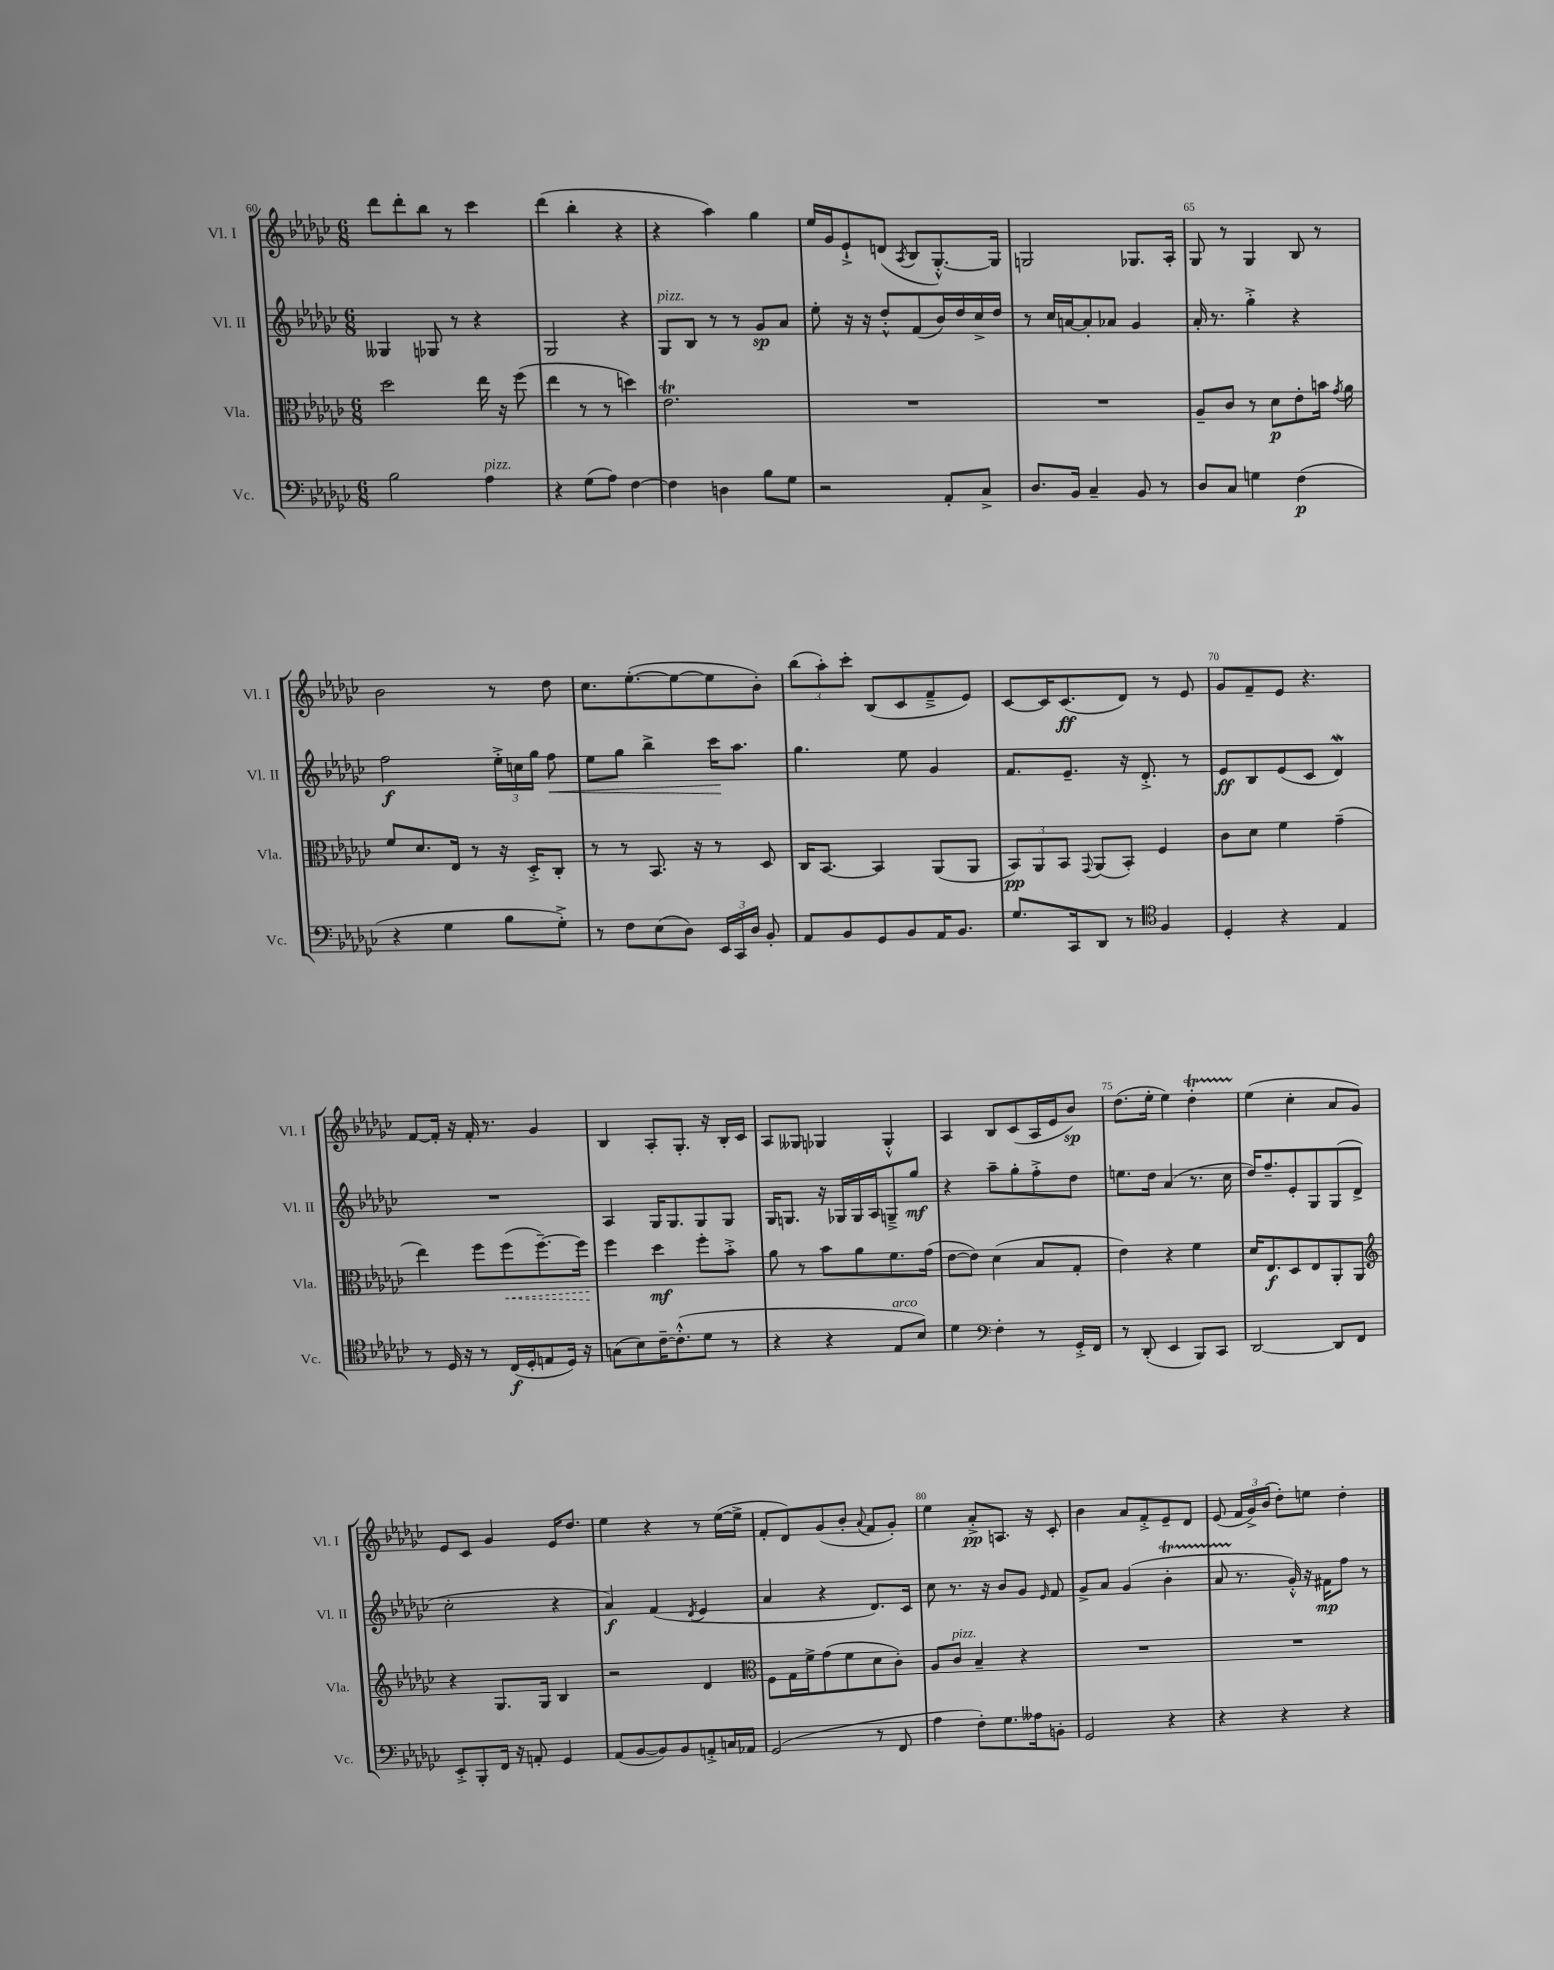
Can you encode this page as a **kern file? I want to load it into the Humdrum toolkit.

**kern	**dynam	**kern	**dynam	**kern	**dynam	**kern	**dynam
*part4	*part4	*part3	*part3	*part2	*part2	*part1	*part1
*staff4	*staff4	*staff3	*staff3	*staff2	*staff2	*staff1	*staff1
*I"Vc.	*	*I"Vla.	*	*I"Vl. II	*	*I"Vl. I	*
*I'Vc.	*	*I'Vla.	*	*I'Vl. II	*	*I'Vl. I	*
*clefF4	*	*clefC3	*	*clefG2	*	*clefG2	*
*k[b-e-a-d-g-c-]	*	*k[b-e-a-d-g-c-]	*	*k[b-e-a-d-g-c-]	*	*k[b-e-a-d-g-c-]	*
*M6/8	*	*M6/8	*	*M6/8	*	*M6/8	*
=60	=60	=60	=60	=60	=60	=60	=60
2B-\	.	2dd-\	.	4G--X/	.	8ddd-\L	.
.	.	.	.	.	.	8ddd-'\	.
.	.	.	.	8G-X/	.	8bb-\J	.
.	.	.	.	8r	.	8r	.
!LO:TX:a:i:t=pizz.	!	!	!	!	!	!	!
4A-\	.	16ee-\	.	4r	.	4ccc-\	.
.	.	16r	.	.	.	.	.
.	.	(8ff\	.	.	.	.	.
=61	=61	=61	=61	=61	=61	=61	=61
4r	.	4ee-\	.	2G-/	.	(4ddd-\	.
(8G-\L	.	8r	.	.	.	4bb-'\	.
8A-\J)	.	8r	.	.	.	.	.
[4F\	.	4ddn\)	.	4r	.	4r	.
=62	=62	=62	=62	=62	=62	=62	=62
!	!	!	!	!LO:TX:a:i:t=pizz.	!	!	!
4F\]	.	2.e-T\	.	8G-/L	.	4r	.
.	.	.	.	8B-/J	.	.	.
4Dn\	.	.	.	8r	.	4aa-\)	.
.	.	.	.	8r	.	.	.
8B-\L	.	.	.	8g-/L	sp	4gg-\	.
8G-\J	.	.	.	8a-/J	.	.	.
=63	=63	=63	=63	=63	=63	=63	=63
2r	.	2.r	.	8ee-'\	.	16ee-/LL	.
.	.	.	.	.	.	16g-/J	.
.	.	.	.	16r	.	8e-`^/	.
.	.	.	.	16r	.	.	.
.	.	.	.	8dd-'^^/L	.	(8dn/J	.
.	.	.	.	.	.	8qA-/	.
.	.	.	.	(8f/	.	8B-/L	.
8AA-'/L	.	.	.	16b-/L)	.	[8.G-'^^/)	.
.	.	.	.	16dd-/	.	.	.
8C-^/J	.	.	.	16cc-^/	.	.	.
.	.	.	.	16dd-/JJ	.	16G-/Jk]	.
=64	=64	=64	=64	=64	=64	=64	=64
8.D-/L	.	2.r	.	8r	.	2Gn/	.
.	.	.	.	16cc-/LL	.	.	.
16BB-/Jk	.	.	.	[16an/J	.	.	.
4C-~/	.	.	.	8a'/]	.	.	.
.	.	.	.	8a-X/J	.	.	.
8BB-/	.	.	.	4g-/	.	8.G-X/L	.
8r	.	.	.	.	.	.	.
.	.	.	.	.	.	16A-'/Jk	.
=65	=65	=65	=65	=65	=65	=65	=65
8D-/L	.	8A-~/L	.	16a-'/	.	8G-/	.
.	.	.	.	8.r	.	.	.
8C-/J	.	8c-/J	.	.	.	8r	.
4Gn\	.	8r	.	4gg-'^\	.	4G-/	.
.	.	8d-\L	p	.	.	.	.
(4F\	p	8e-'\	.	4r	.	8B-/	.
.	.	16bn\Jk	.	.	.	8r	.
.	.	8qg-/	.	.	.	.	.
.	.	16a-\	.	.	.	.	.
!!LO:LB:g=z
=66	=66	=66	=66	=66	=66	=66	=66
4r	.	8f/L	.	2ff\	f	2b-\	.
.	.	8.d-/	.	.	.	.	.
4G-\	.	.	.	.	.	.	.
.	.	16E-/Jk	.	.	.	.	.
.	.	8r	.	.	.	.	.
8B-\L	.	16r	.	24ee-'^\LL	.	8r	.
.	.	.	.	24ccn\	.	.	.
.	.	16D-'^/KL	.	.	.	.	.
.	.	.	.	24gg-\JJ	.	.	.
!	!	!	!	!	!LO:HP:b	!	!
8G-'^\J)	.	8C-'/J	.	8ff\	<	8dd-\	.
=67	=67	=67	=67	=67	=67	=67	=67
8r	.	8r	.	8ee-\L	.	8.cc-\L	.
8F\L	.	8r	.	8gg-\J	.	.	.
.	.	.	.	.	.	([8.ee-'\	.
(8E-\	.	8.BB-/	.	4bb-^\	.	.	.
8D-\J)	.	.	.	.	.	8ee-\_	.
.	.	16r	.	.	.	.	.
24EE-/LL	.	8r	.	16ccc-\KL	.	8ee-\]	.
24CC-/	.	.	.	.	.	.	.
.	.	.	.	8.aa-\J	[	.	.
24D-/JJ	.	.	.	.	.	.	.
8BB-'/	.	8D-/	.	.	.	8b-'\J)	.
=68	=68	=68	=68	=68	=68	=68	=68
8AA-/L	.	16C-/KL	.	4.gg-\	.	(12bb-\L	.
.	.	[8.BB-/J	.	.	.	.	.
.	.	.	.	.	.	12aa-'\)	.
8BB-/	.	.	.	.	.	.	.
.	.	.	.	.	.	12ccc-'\J	.
8GG-/	.	4BB-/]	.	.	.	(8B-/L	.
8BB-/	.	.	.	8ee-\	.	8c-/	.
16AA-/K	.	(8AA-/L	.	4g-/	.	8f~^/	.
8.BB-/J	.	.	.	.	.	.	.
.	.	8AA-/J	.	.	.	8e-/J)	.
=69	=69	=69	=69	=69	=69	=69	=69
8.G-/L	.	12BB-/L)	pp	8.f/L	.	[8c-/L	.
.	.	12AA-/	.	.	.	.	.
.	.	.	.	.	.	16c-/K]	.
.	.	12BB-/J	.	.	.	.	.
16CC-/k	.	.	.	8.e-~/J	.	(8.c-/	ff
.	.	8qqGG-/	.	.	.	.	.
8DD-/J	.	(8AA-/L	.	.	.	.	.
8r	.	8BB-'/J)	.	16r	.	8d-/J)	.
.	.	.	.	8.d-'^/	.	.	.
*clefC4	*	*	*	*	*	*	*
4F/	.	4F/	.	.	.	8r	.
.	.	.	.	8r	.	8e-/	.
=70	=70	=70	=70	=70	=70	=70	=70
4D-'/	.	8c-\L	.	8e-/L	ff	8g-/L	.
.	.	8d-\J	.	8B-/	.	8f~/	.
4r	.	4f\	.	(8e-/	.	8e-/J	.
.	.	.	.	8c-/J	.	4.r	.
4E-/	.	(4g-~\	.	4d-W/)	.	.	.
!!LO:LB:g=z
=71	=71	=71	=71	=71	=71	=71	=71
8r	.	4ee-\)	.	2.r	.	[8f/L	.
16D-/	.	.	.	.	.	16f'/Jk]	.
16r	.	.	.	.	.	16r	.
8r	.	8ff\L	.	.	.	16f'/	.
.	.	.	.	.	.	8.r	.
!	!	!	!LO:HP:b	!	!	!	!
(16C-/LL	f	(8ff\	<	.	.	.	.
16D-'/J	.	.	.	.	.	.	.
8En/	.	[8.ff~\)	.	.	.	4g-/	.
16D-/Jk)	.	.	.	.	.	.	.
16r	.	16ff\Jk]	.	.	.	.	.
.	.	.	[	.	.	.	.
=72	=72	=72	=72	=72	=72	=72	=72
(8Gn\L	.	4ff\	.	4A-/	.	4B-/	.
8B-\)	.	.	.	.	.	.	.
[16c-~\K	.	4dd-\	mf	16G-/KL	.	8A-'/L	.
(8.c-'^^\]	.	.	.	8.G-/	.	.	.
.	.	.	.	.	.	8.G-'/J	.
8d-\J	.	8ff'\L	.	8G-/	.	.	.
.	.	.	.	.	.	16r	.
8r	.	8b-'^\J	.	8G-/J	.	16B-'/LL	.
.	.	.	.	.	.	16c-/JJ	.
=73	=73	=73	=73	=73	=73	=73	=73
4r	.	8a-\	.	16G-/KL	.	8A-/L	.
.	.	.	.	8.Gn/J	.	.	.
.	.	8r	.	.	.	8G--X/J	.
4r	.	8b-\L	.	16r	.	4G-X/	.
.	.	.	.	16G-X/LL	.	.	.
.	.	8a-\	.	16G-/	.	.	.
.	.	.	.	16A-/J	.	.	.
!LO:TX:a:i:t=arco	!	!	!	!	!	!	!
8E-/L	.	8.f\	.	8Gn~^/	.	4G-'^^/	.
8B-/J)	.	.	.	8gg-/J	mf	.	.
.	.	(16g-\Jk	.	.	.	.	.
=74	=74	=74	=74	=74	=74	=74	=74
4d-\	.	[8e-\L	.	4r	.	4A-/	.
.	.	8e-\J])	.	.	.	.	.
*clefF4	*	*	*	*	*	*	*
4F'\	.	(4d-\	.	8aa-~\L	.	8B-/L	.
.	.	.	.	8gg-'\	.	(8c-/	.
8r	.	8B-/L	.	8ff'^\	.	16A-/L	.
.	.	.	.	.	.	16e-/J	.
16GG-'^/LL	.	8G-'/J	.	8dd-\J	.	8b-/J)	sp
16FF/JJ	.	.	.	.	.	.	.
=75	=75	=75	=75	=75	=75	=75	=75
8r	.	4e-\)	.	8.een\L	.	(8.dd-\L	.
(8DD-'/	.	.	.	.	.	.	.
.	.	.	.	16dd-\Jk	.	16ee-'\Jk	.
4EE-/	.	4r	.	(4a-/	.	4ee-\)	.
8BBB-/L)	.	4f\	.	8.r	.	4dd-T'\	.
8CC-/J	.	.	.	.	.	.	.
.	.	.	.	16cc-\	.	.	.
=76	=76	=76	=76	=76	=76	=76	=76
[2DD-/	.	16d-/KL	.	16dd-/KL)	.	(4ee-\	.
.	.	8.E-/	f	8.ff~/	.	.	.
.	.	8D-/	.	8e-'/	.	4cc-'\	.
.	.	8E-/	.	8G-/	.	.	.
8DD-/L]	.	8AA-'/	.	(8G-/	.	8a-/L	.
8FF/J	.	8AA-/J	.	8d-^/J	.	8g-/J)	.
!!LO:LB:g=z
=77	=77	=77	=77	=77	=77	=77	=77
*	*	*clefG2	*	*	*	*	*
8EE-'^/L	.	4r	.	2cc-'\	.	8e-/L	.
8BBB-'/	.	.	.	.	.	8c-/J	.
16FF/Jk	.	8.G-/L	.	.	.	4g-/	.
16r	.	.	.	.	.	.	.
8AAn'/	.	.	.	.	.	.	.
.	.	16G-/Jk	.	.	.	.	.
4GG-/	.	4B-/	.	4r	.	16e-/KL	.
.	.	.	.	.	.	8.dd-/J	.
=78	=78	=78	=78	=78	=78	=78	=78
(8AA-/L	.	2r	.	4a-/)	f	4ee-\	.
[8BB-/	.	.	.	.	.	.	.
8BB-/])	.	.	.	(4f/	.	4r	.
8BB-/	.	.	.	.	.	.	.
.	.	.	.	8qd-/	.	.	.
8AAn'^/	.	4d-/	.	4e-/	.	8r	.
16Cn/L	.	.	.	.	.	([16ee-\LL	.
16AA-X/JJ	.	.	.	.	.	16ee-^\JJ]	.
=79	=79	=79	=79	=79	=79	=79	=79
*	*	*clefC3	*	*	*	*	*
(2GG-/	.	8F\L	.	4a-/	.	8f'/L	.
.	.	16G-\L	.	.	.	8d-/)	.
.	.	16f^\J	.	.	.	.	.
.	.	(8g-\	.	4r	.	(8g-/	.
.	.	8f\	.	.	.	8b-'/J	.
.	.	.	.	.	.	8qqa-/	.
8r	.	8d-\	.	8.d-/L)	.	8f/L	.
8FF/	.	8c-'\J)	.	.	.	8g-'/J)	.
.	.	.	.	16c-/Jk	.	.	.
=80	=80	=80	=80	=80	=80	=80	=80
4A-\	.	8A-/L	.	8cc-\	.	4ee-\	.
!	!	!LO:TX:a:i:t=pizz.	!	!	!	!	!
.	.	8c-/J	.	8.r	.	.	.
8F'\L)	.	4B-~/	.	.	.	8a-'^/L	pp
.	.	.	.	16r	.	.	.
8.G-\	.	.	.	8b-/L	.	8.An/J	.
.	.	4r	.	8g-/J	.	.	.
16A--X\k	.	.	.	.	.	16r	.
.	.	.	.	16qqe-/	.	.	.
8BBn'\J	.	.	.	8f/	.	8c-'/	.
=81	=81	=81	=81	=81	=81	=81	=81
2GG-/	.	2.r	.	8g-^/L	.	4b-\	.
.	.	.	.	8a-/J	.	.	.
.	.	.	.	(4g-/	.	8a-/L	.
.	.	.	.	.	.	8f'^/	.
4r	.	.	.	4b-t'\	.	8e-~/	.
.	.	.	.	.	.	8d-/J	.
=82	=82	=82	=82	=82	=82	=82	=82
4r	.	2.r	.	8a-TTT/	.	(8e-/	.
.	.	.	.	8.r	.	24f/LL	.
.	.	.	.	.	.	24g-^/)	.
.	.	.	.	.	.	(24b-/JJ	.
4r	.	.	.	.	.	8dd-'\L)	.
.	.	.	.	16g-'^^/)	.	.	.
.	.	.	.	16r	.	8een\J	.
.	.	.	.	16f#X\KL	mp	.	.
4r	.	.	.	8ff\J	.	4dd-'\	.
.	.	.	.	8r	.	.	.
==	==	==	==	==	==	==	==
*-	*-	*-	*-	*-	*-	*-	*-
